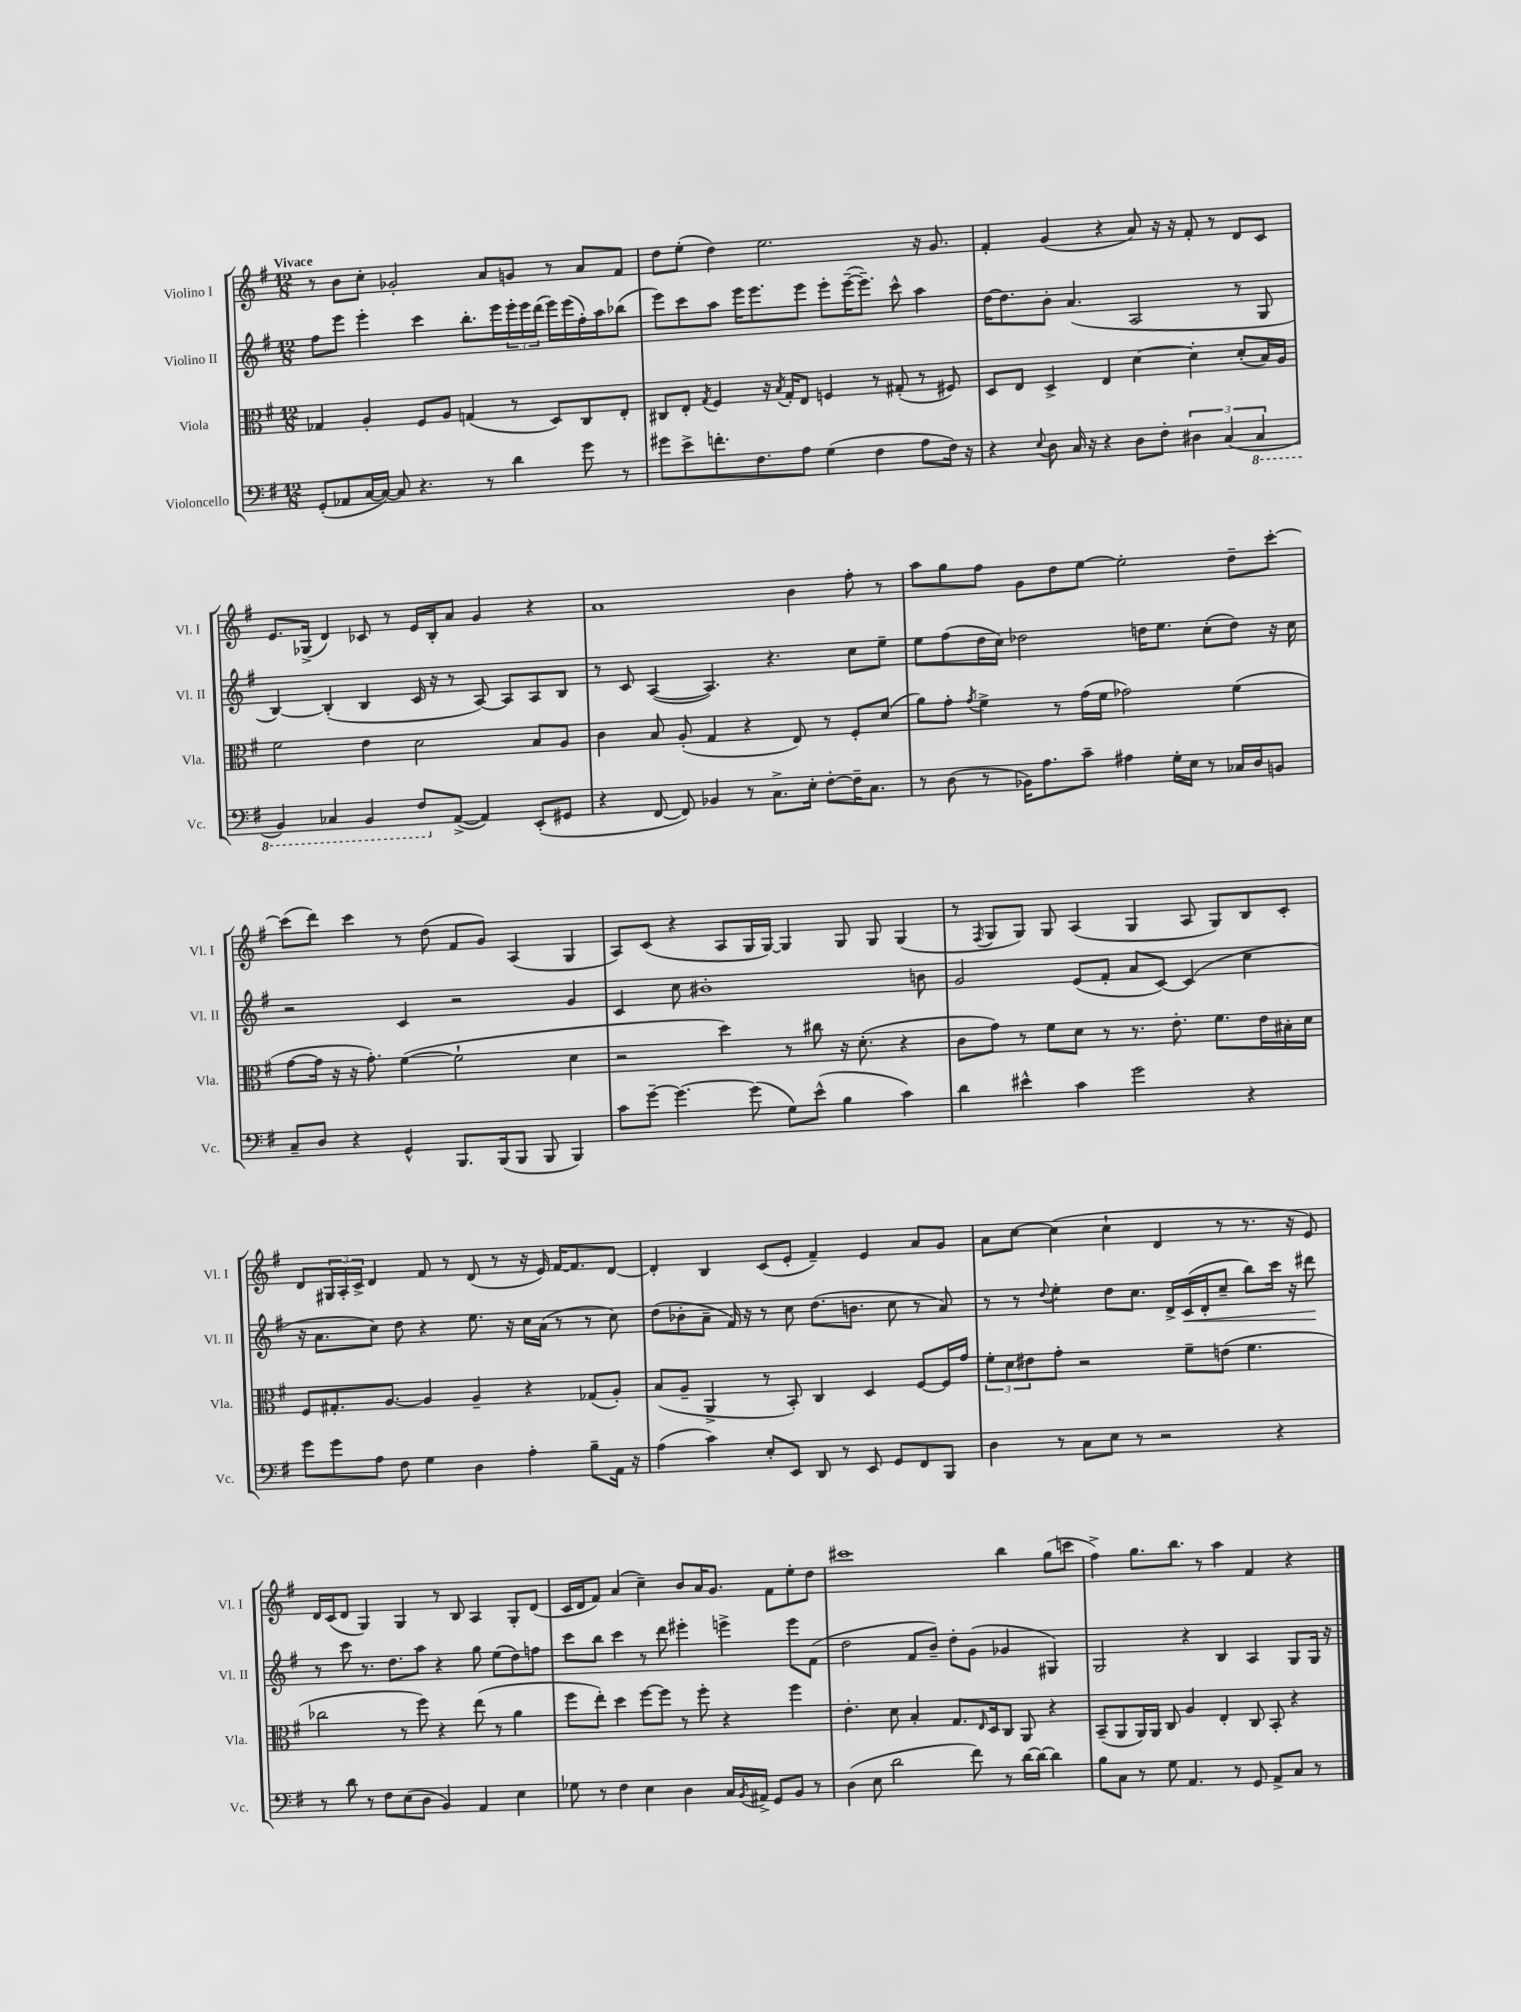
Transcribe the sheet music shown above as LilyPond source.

<<
\new StaffGroup <<
\new Staff = "s0" \with { instrumentName = "Violino I" shortInstrumentName = "Vl. I" } {
    \clef treble \key g \major \numericTimeSignature \time 12/8 \tempo "Vivace"
    r8 b'8 c''8-. ges'2-. a'8 g'8 r8 a'8 fis'8 |
    d''8 e''8-.( d''4) e''2. r16 g'8. |
    fis'4-. g'4( r4 a'8) r16 r16 fis'8-. r8 d'8 c'8 |
    e'8. ges16->( d'4) ces'8 r8 e'16 b16-. a'8 g'4 r4 |
    a'1 b'4 fis''8-. r8 |
    a''8 g''8 fis''8 g'8 d''8 e''8~ e''2-. d''8-- c'''8~-. |
    c'''8( d'''8) c'''4 r8 d''8( fis'8 g'8) a4( g4 |
    a8) c'8( r4 a8 g16 g16~) g4 g8 g8 g4( |
    r8 \acciaccatura { fis8 } g8 g8) g8 a4( g4 a8 g8) b8 c'8-. |
    d'8 \tuplet 3/2 { gis16 a16-. c'16-> } d'4 fis'8 r8 d'8( r8 r16 e'16) fis'16~ fis'8. d'8~ |
    d'4-. b4 c'8( e'8-. fis'4--) e'4 a'8 g'8 |
    a'8 c''8~ c''4( c''4-! d'4 r8 r8. r16 e'8) |
    d'16 c'16( d'8 g4) g4 r8 b8 a4 g8-. d'8( |
    c'16 d'16 fis'8) a'4( c''4--) b'8 a'16 g'8. fis'8 e''8-. d''8 |
    cis'''1 b''4 g''8( c'''8 |
    fis''4->) g''8. b''8. r8 a''4 fis'4 r4 \bar "|." |
}
\new Staff = "s1" \with { instrumentName = "Violino II" shortInstrumentName = "Vl. II" } {
    \clef treble \key g \major \numericTimeSignature \time 12/8
    fis''8 e'''8 e'''4-. c'''4 b''8.-. e'''16 \tuplet 3/2 { e'''16-. e'''16 d'''16( } e'''16) e'''16( fis''16-.) a''16 bes''8( |
    e'''8) c'''8 a''8 e'''16 e'''8. e'''8 e'''8-. e'''16~--( e'''8.--) c'''8-^ a''4 |
    d''16~ d''8. b'8-. a'4.( a2 r8 g8 |
    b4~) b4-.( b4 c'16 r16 r8 a8~) a8 a8 b8 |
    r8 c'8 a4~( a4.) r4. c''8 e''8-- |
    e''8 fis''8( d''16 c''16) des''2 d''16 e''8. c''8-.( d''8) r16 c''16 |
    r2 c'4 r2 g'4 |
    c'4 c''8 bis'1-. b'8 |
    g'2 e'8( fis'8-. a'8 c'8~) c'4( c''4 |
    r16 a'8. c''8) d''8 r4 e''8. r16 c''16 a'16( r8 r8 c''8) |
    d''8( bes'8-. a'8-- fis'16) r16 r8 c''8 d''8.( b'8. c''8 r8 a'8) |
    r8 r8 \appoggiatura { d''8 } e''4-. d''8 c''8. d'16-> c'16\<( d'16-. c''8-- b''8) c'''16 r16 dis'''8\! |
    r8 c'''8 r8. d''8. a''8 r4 g''8 e''8( d''8) f''8 |
    c'''8 b''8 c'''4 r8 d'''8 eis'''4-. e'''4-> e'''8 fis'8( |
    d''2 fis'8 b'8--) d''8-. g'8( ges'4 gis4) |
    g2 r4 b4 a4 g8 g16 r16 \bar "|." |
}
\new Staff = "s2" \with { instrumentName = "Viola" shortInstrumentName = "Vla." } {
    \clef alto \key g \major \numericTimeSignature \time 12/8
    ges4 a4-. fis8 a8 g4( r8 d8) c8 e8-. |
    cis8 e8-. \acciaccatura { g8 } fis4 r16 \acciaccatura { b8 } g16-. e8 f4 r8 gis8-.( r8 fis8) |
    d8 e8 d4-> e4 d'4~ d'4-. d'8-.( b16) a16 |
    fis'2 e'4 d'2 b8 a8 |
    c'4 b8 a8-.( g4 r4 e8) r8 fis8-. d'8( |
    a'8) g'8-. \acciaccatura { g'8 } fis'4-> r8 g'16( fis'16 ges'2) fis'4( |
    g'8~ g'16 r16 r16 g'8.-.) fis'4~( fis'2-! d'4 |
    r2 d''4) r8 cis''8 r16 d'8.-.( r4 |
    c'8 g'8) r8 fis'8 d'8 r8 r8. e'8.-. fis'8. e'16 bis16-. d'16 |
    fis8 gis8.-. a8.~ a4 a4-- r4 ges8( a8-.) |
    b8( a8-- a,4-> r8 b,8-.) c4 d4 fis8~ fis16 g'16 |
    \tuplet 3/2 { fis'8-. d'8 eis'8 } g'8-. r2 fis'8-- e'8( fis'4. |
    ces''2 r8 fis''8) r4 e''8( r8 a'4 |
    fis''8 e''8-.) d''4 fis''8~ fis''8 r8 fis''8-. r4 fis''4 |
    e'4.-. d'8 b4-. g8. \grace { e16 } d16 c8 a,8 r4 |
    b,8--( a,8 a,16) a,16 c8 a4 e4-. c8 b,8-. r4 \bar "|." |
}
\new Staff = "s3" \with { instrumentName = "Violoncello" shortInstrumentName = "Vc." } {
    \clef bass \key g \major \numericTimeSignature \time 12/8
    g,8-.( aes,8 c16~ c16~) c8 r4. r8 d'4 g'8 r8 |
    gis'8 e'8-> f'8.-. fis8. a8 g4( fis4 a8 fis16) r16 |
    r4 \appoggiatura { e8 } d8 c16 r16 r4 d8 fis8-. \tuplet 3/2 { dis4 c4( \ottava #-1 c,4 } |
    b,,4) ces,4 b,,4 fis,8 \ottava #0 a,8~->( a,4) e,8-.( gis,8 |
    r4 fis,8~ fis,8) bes,4 r8 c8.-> e16-. fis8~-. fis16-- c8. |
    r8 d8( r8 bes,16) a8. c'8-- ais4 g16-. e16 r8 ces16 d16 b,8 |
    c8-- d8 r4 g,4-^ b,,8. b,,16( b,,8 b,,8 b,,4) |
    c'8 g'8~-- g'4.~ g'8( g8) e'8-^( b4 c'4) |
    d'4 eis'4-^ c'4 g'2 r4 |
    g'8 g'8 a8 fis8 g4 d4 a4-. b8-- a,16 r16 |
    a4( c'4) e8-. e,8 d,8 r8 e,8 g,8 fis,8 b,,8 |
    d4 r8 c8 e8 r8 r2 r4 |
    r8 d'8 r8 fis8 e8( d8 b,4) a,4 e4 |
    ges8 r8 fis4 e4 d4 c16 \acciaccatura { b,8 } ais,16-> g,8 b,8 r8 |
    d4( e8 d'2 fis'8) r8 d'16~ d'16~ d'4 |
    b8 c8 r8 g8 a,4. r8 g,8 a,8-> c8 r8 \bar "|." |
}
>>
>>
\layout { \context { \Score \remove "Bar_number_engraver" } }
